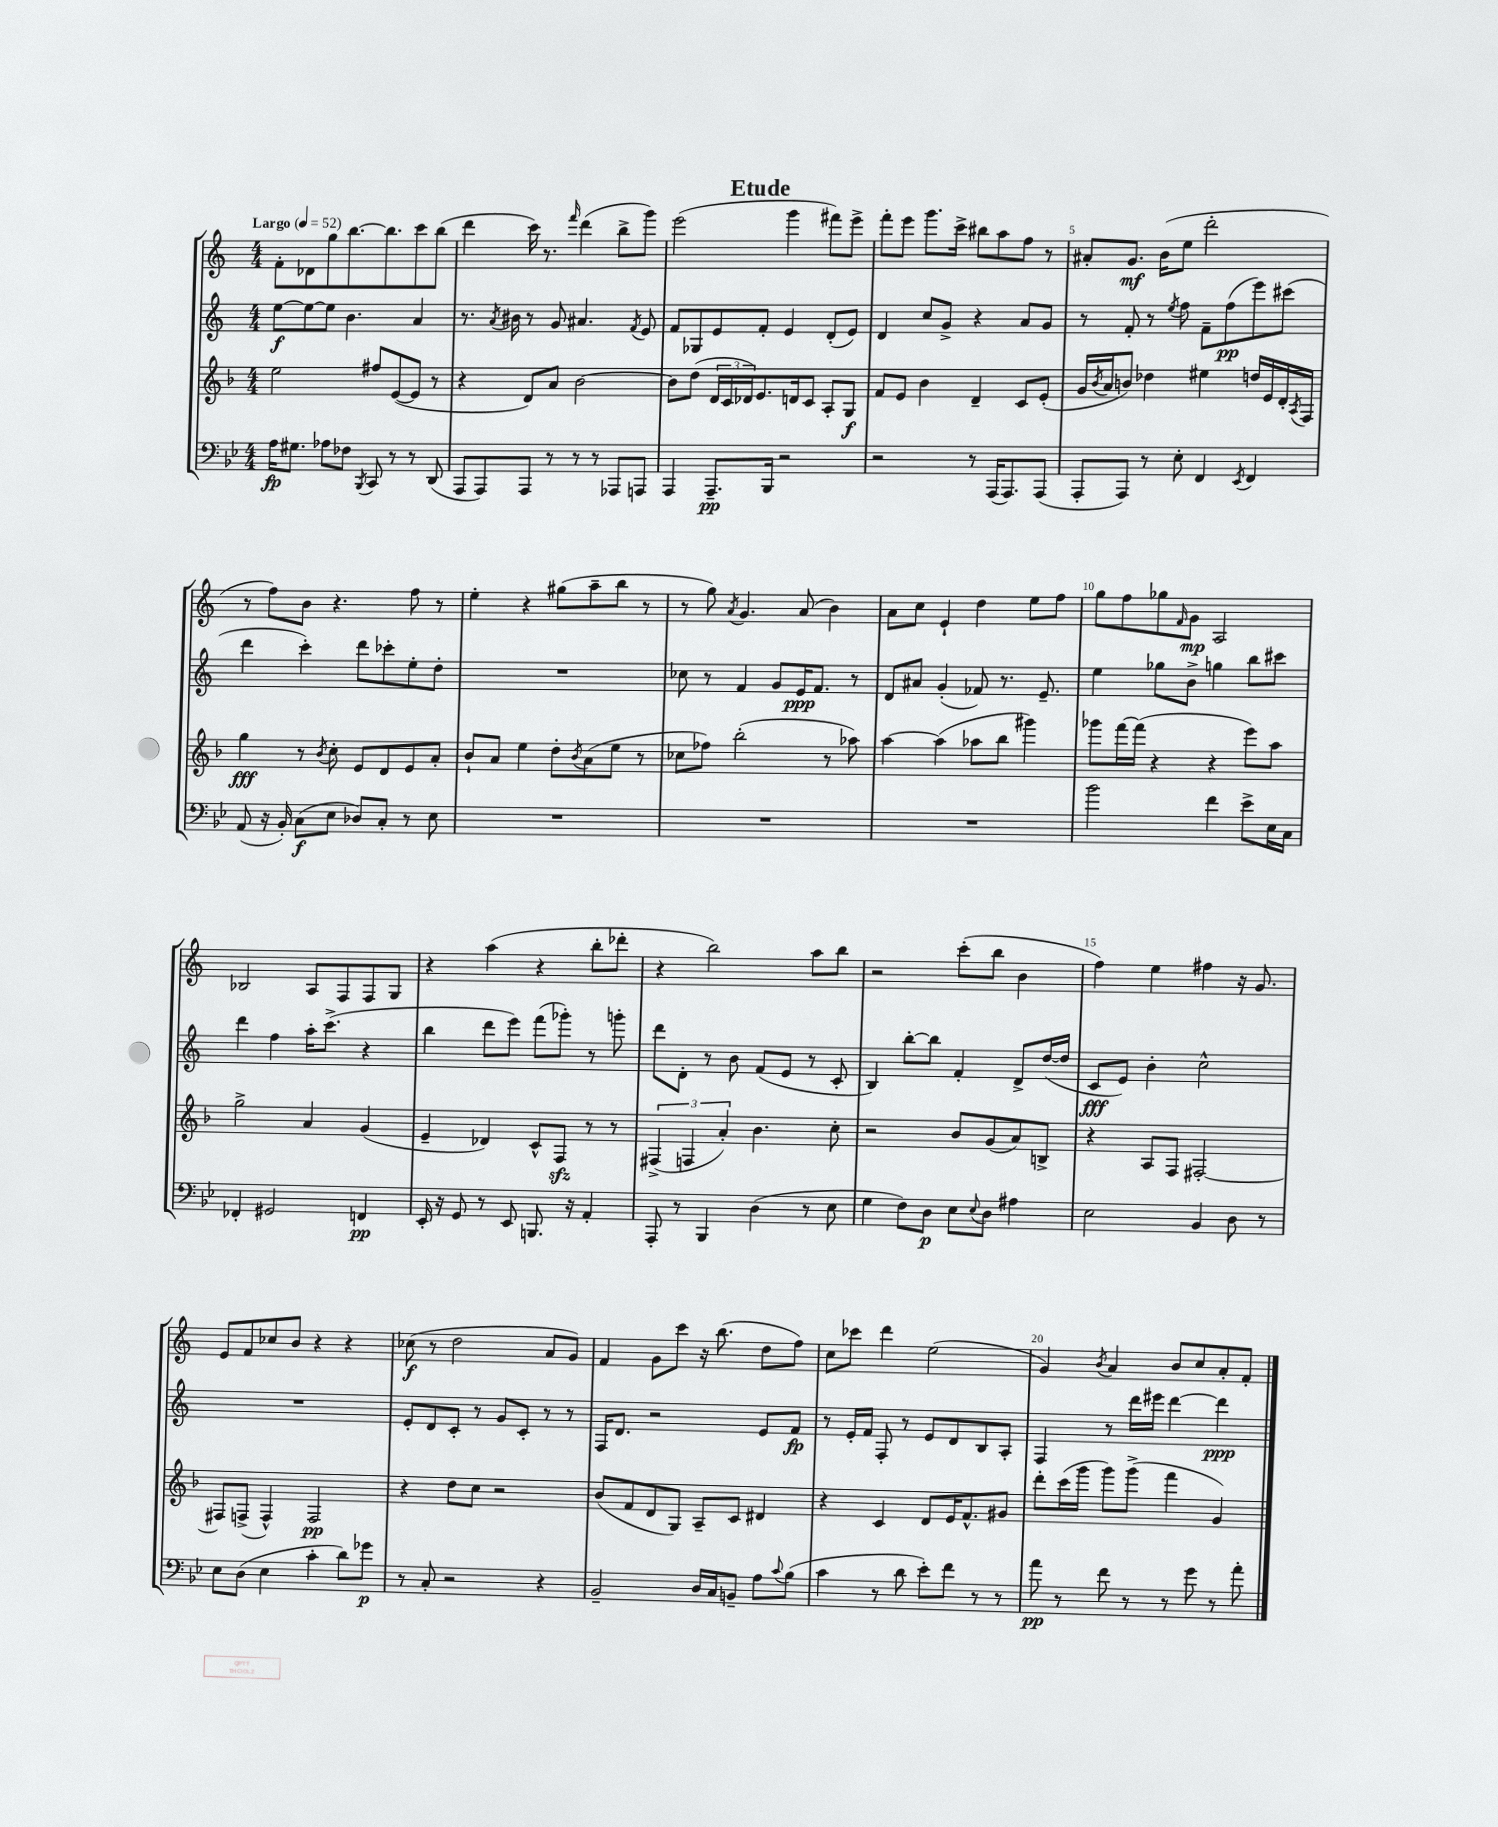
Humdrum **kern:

**kern	**kern	**kern	**kern
*staff4	*staff3	*staff2	*staff1
*clefF4	*clefG2	*clefG2	*clefG2
*k[b-e-]	*k[b-]	*k[]	*k[]
*M4/4	*M4/4	*M4/4	*M4/4
*MM52	*MM52	*MM52	*MM52
16A\LK	2ee\	[8ee\L	8f'\L
8.G#\J	.	.	.
.	.	8ee\_	8d-\
8A-\L	.	8ee\]J	8gg\
8F-\J	.	4.b\	[8.bb\
8qBBB-/	.	.	.
8CC/	8ff#/L	.	.
.	.	.	8.bb\]
8r	([8e/	.	.
8r	8e/]J	4a/	8ccc\
(8DD/	8r	.	(8bb\J
=	=	=	=
8AAA/L	4r	8.r	4ddd\
8AAA/)	.	.	.
.	.	8qa/	.
.	.	16b#\	.
8AAA/J	8d/L)	8r	16ccc\)
.	.	.	8.r
8r	8a/J	8g/	.
.	.	.	16qqfff/
8r	[2b-\	4.a#/	(4ddd\
8r	.	.	.
8AAA-/L	.	.	8bb^\L
.	.	8qf/	.
8AAA/J	.	8e/	8ggg\J)
=	=	=	=
4AAA/	8b-\]L	8f/L	(2eee\
.	(8dd\J	8G-/	.
8.AAA~/L	24d/LL	8e/	.
.	24c/	.	.
.	24d-/J)	.	.
.	8.e/	8f'/J	.
16BBB-/Jk	.	.	.
2r	.	4e/	4ggg\
.	16d/k	.	.
.	8c/J	.	.
.	8A'/L	(8d'/L	8fff#\L)
.	8G/J	8e/J)	8eee^\J
=	=	=	=
2r	8f/L	4d/	8fff'\L
.	8e/J	.	8eee\J
.	4b-\	8cc/L	8.ggg\L
.	.	8g^/J	.
.	.	.	16ccc^\Jk
8r	4d~/	4r	8bb#\L
(16AAA/LK	.	.	8aa\
8.AAA/)	.	.	.
.	8c/L	8a/L	8ff\J
(8AAA/J	(8e'/J	8g/J	8r
=	=	=	=
8AAA'/L	16g/LL	8r	8a#'/L
.	8qb-/	.	.
.	16a/J	.	.
8AAA/J)	8b/J)	8f'/	8.g/J
8r	4dd-\	8r	.
.	.	.	(16b\LK
.	.	8qee/	.
8E-'\	.	8ff\	8ee\J
4FF/	4ee#\	8f~\L	2ddd'\
.	.	(8ff\	.
8qEE-/	.	.	.
4FF/	16dd/LL	8eee\)	.
.	16e/	.	.
.	16d'/	(8ccc#\J	.
.	8qA/	.	.
.	16F/JJ	.	.
=	=	=	=
(8AA/	4gg\	4ddd\	8r
16r	.	.	8ff\L)
16BB-'/)	.	.	.
(8C\L	8r	4ccc'\)	8b\J
.	8qb-/	.	.
8E-\J	8cc'\	.	4.r
8D-/L)	8e/L	8ddd\L	.
8C'/J	8d/	8ccc-'\	.
8r	8e/	8ee'\	8ff\
8E-\	8a'/J	8dd'\J	8r
=	=	=	=
1r	8b-`/L	1r	4ee'\
.	8a/J	.	.
.	4ee\	.	4r
.	8dd'\L	.	(8gg#\L
.	8qb-/	.	.
.	(8a\	.	8aa~\
.	8ee\J	.	8bb\J
.	8r	.	8r
=	=	=	=
1r	8cc-\L	8cc-\	8r
.	8ff-\J)	8r	8gg\)
.	.	.	8qa/
.	(2bb-'\	4f/	4.g/
.	.	8g/L	.
.	.	16e/K	(8a/
.	.	8.f/J	.
.	8r	.	4b\)
.	8aa-\)	8r	.
=	=	=	=
1r	[4aa\	8d/L	8a\L
.	.	8a#/J	8cc\J
.	(4aa\]	(4g'/	4e`/
.	8aa-\L	8f-/)	4dd\
.	8bb-\J	8.r	.
.	4ggg#\)	.	8ee\L
.	.	8.e~/	.
.	.	.	8ff\J
=	=	=	=
2b-\	8ggg-\L	4ee\	8gg\L
.	[16fff\L	.	8ff\
.	(16fff\]JJ	.	.
.	4r	8gg-\L	8gg-\
.	.	.	16qqf/
.	.	8b^\J	8g\J
4f\	4r	4gg\	2A/
8e-^\L	8eee\L)	8bb\L	.
16E-\L	8aa\J	8ccc#\J	.
16C\JJ	.	.	.
=	=	=	=
4FF-'/	2gg^\	4ddd\	2B-/
2GG#/	.	4ff\	.
.	4a/	16aa'\LK	8A/L
.	.	(8.ccc^\J	.
.	.	.	8F/
4FF/	(4g/	4r	8F/
.	.	.	8G/J
=	=	=	=
16EE-'/	4e~/	4bb\	4r
16r	.	.	.
8GG/	.	.	.
8r	4d-/)	8ddd\L	(4aa\
8EE-/	.	8eee\J)	.
8.BBB/	8c^^/L	(8fff\L	4r
.	8F/J	8ggg-'\J)	.
16r	.	.	.
4AA'/	8r	8r	8bb'\L
.	8r	8ggg'\	8ddd-'\J
=	=	=	=
8AAA'/	(6F#^/	8ddd\L	4r
8r	.	8d'\J	.
.	6F/	.	.
4BBB-/	.	8r	2bb\)
.	6a'/)	.	.
.	.	8b\	.
(4D\	4.b-\	(8f/L	.
.	.	8e/J	.
8r	.	8r	8aa\L
8E-\	8cc'\	8c'/	8bb\J
=	=	=	=
4G\	2r	4B/)	2r
8F\L)	.	[8bb'\L	.
8D\J	.	8bb\]J	.
8E-\L	8b-/L	4f'/	(8ccc'\L
8qqE-/	.	.	.
8D\J	(8g/	.	8bb\J
4A#\	8a/)	8d^/L	4b\
.	8B^/J	([16dd/L	.
.	.	16dd/]JJ	.
=	=	=	=
2E-\	4r	8c/L	4ff\)
.	.	8e/J)	.
.	8A/L	4b'\	4ee\
.	8F/J	.	.
4BB-/	[2F#'/	2cc^^\	4ff#\
8D\	.	.	16r
.	.	.	8.g/
8r	.	.	.
=	=	=	=
8E-\L	8F#/]L	1r	8e/L
(8D\J	(8F^/J	.	8f/
4E-\	4F^^/)	.	8cc-/
.	.	.	8b/J
4c'\	2F/	.	4r
8d\L)	.	.	4r
8g-\J	.	.	.
=	=	=	=
8r	4r	8e'/L	(8cc-\
8C'/	.	8d/	8r
2r	8dd\L	8c'/J	2dd\
.	8cc\J	8r	.
.	2r	8g/L	.
.	.	8c'/J	.
4r	.	8r	8a/L
.	.	8r	8g/J)
=	=	=	=
2BB-~/	(8b-/L	16F/LK	4f/
.	.	8.d/J	.
.	8f/	.	.
.	8d/	2r	8g\L
.	8G/J)	.	8ccc\J
16D/LL	8A~/L	.	16r
16C/J	.	.	(8.bb\
8BB~/J	8c/J	.	.
8A\L	4d#/	8e/L	8dd\L
8qqc/	.	.	.
(8B-\J	.	8f/J	8ff\J)
=	=	=	=
4c\	4r	8r	8cc\L
.	.	16e'/LL	8ccc-\J
.	.	16f/JJ	.
8r	4c/	8F'/	4ddd\
8d\	.	8r	.
8e-'\L)	8d/L	8e/L	(2ee\
8f\J	16e/K	8d/	.
.	8.f^^/	.	.
8r	.	8B/	.
8r	8g#/J	8A'/J	.
=	=	=	=
8a\	8ddd'\L	4F/	4g/)
8r	(16ccc\L	.	.
.	16ggg\JJ	.	.
.	.	.	8qb/
8f\	8ggg\L)	8r	4a/
8r	(8ggg^\J	16ddd\LL	.
.	.	16eee#\JJ	.
8r	4fff\	[4ddd\	8b/L
8g\	.	.	8cc/
8r	4g/)	4ddd\]	8a'/
8a'\	.	.	8f'/J
==	==	==	==
*-	*-	*-	*-
